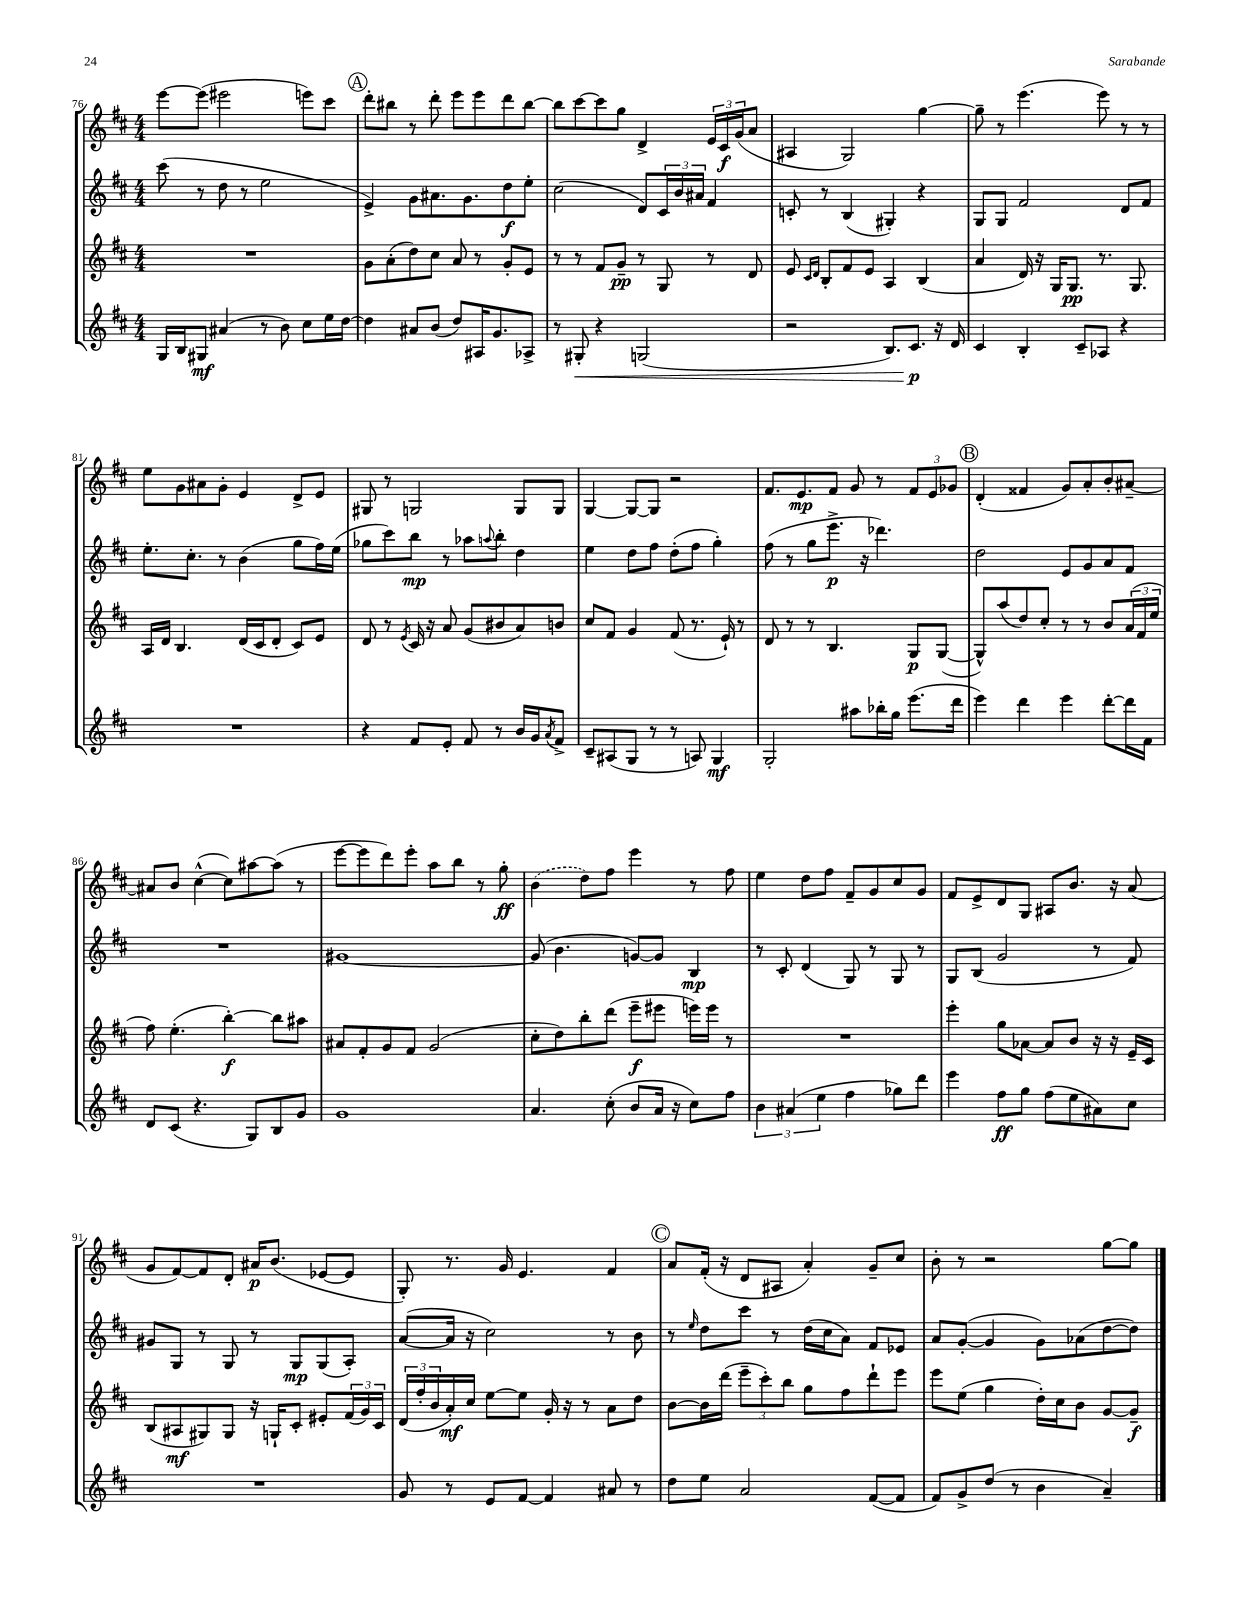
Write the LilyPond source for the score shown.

<<
\new StaffGroup <<
\new Staff = "s0" {
    \clef treble \key d \major \numericTimeSignature \time 4/4
    e'''8~ e'''8( eis'''2 e'''8) cis'''8 |
    \mark \markup { \circle "A" } d'''8-. bis''8 r8 d'''8-. e'''8 e'''8 d'''8 bis''8~ |
    bis''8 cis'''8~ cis'''8 g''8 d'4-> \tuplet 3/2 { e'16 cis'16\f g'16( } a'8 |
    ais4 g2) g''4~ |
    g''8-- r8 e'''4.( e'''8) r8 r8 |
    e''8 g'8 ais'8 g'8-. e'4 d'8-> e'8 |
    gis8 r8 g2 g8 g8 |
    g4~ g8~ g8 r2 |
    fis'8. e'8.\mp fis'8 g'8 r8 \tuplet 3/2 { fis'8 e'8 ges'8 } |
    \mark \markup { \circle "B" } d'4-.( fisis'4 g'8) a'8-. b'8-. ais'8~-- |
    ais'8 b'8 cis''4~-^( cis''8) ais''8~ ais''8( r8 |
    e'''8~ e'''8 d'''8) e'''8-. a''8 b''8 r8 g''8-.\ff |
    \once \slurDashed b'4( d''8) fis''8 e'''4 r8 fis''8 |
    e''4 d''8 fis''8 fis'8-- g'8 cis''8 g'8 |
    fis'8 e'8-> d'8 g8 ais8 b'8. r16 a'8( |
    g'8 fis'8~) fis'8 d'8-. ais'16\p b'8.( ees'8~ ees'8 |
    g8-.) r8. g'16 e'4. fis'4 |
    \mark \markup { \circle "C" } a'8 fis'16-.( r16 d'8 ais8 a'4-.) g'8-- cis''8 |
    b'8-. r8 r2 g''8~ g''8 \bar "|." |
}
\new Staff = "s1" {
    \clef treble \key d \major \numericTimeSignature \time 4/4
    cis'''8( r8 d''8 r8 e''2 |
    \mark \markup { \circle "A" } e'4->) g'8 ais'8. g'8. d''8\f e''8-. |
    cis''2( d'8) \tuplet 3/2 { cis'16 b'16 ais'16 } fis'4 |
    c'8-. r8 b4( gis4-.) r4 |
    g8 g8 fis'2 d'8 fis'8 |
    e''8.-. cis''8.-. r8 b'4( g''8 fis''16) e''16( |
    ges''8 cis'''8) b''8\mp r8 aes''8 \appoggiatura { a''8 } b''8-. d''4 |
    e''4 d''8 fis''8 d''8-.( fis''8 g''4-.) |
    fis''8( r8 g''8 e'''8.->\p r16 des'''4.) |
    \mark \markup { \circle "B" } d''2 e'8 g'8 a'8 fis'8 |
    R1 |
    gis'1~ |
    gis'8( b'4. g'8~) g'8 b4\mp |
    r8 cis'8-. d'4( g8) r8 g8 r8 |
    g8 b8( g'2 r8 fis'8) |
    gis'8 g8 r8 g8 r8 g8\mp g8( a8-.) |
    a'8~( a'16 r16 cis''2) r8 b'8 |
    \mark \markup { \circle "C" } r8 \grace { e''16 } d''8 cis'''8 r8 d''16( cis''16 a'8) fis'8 ees'8 |
    a'8 g'8~-.( g'4 g'8) aes'8( d''8~ d''8) \bar "|." |
}
\new Staff = "s2" {
    \clef treble \key d \major \numericTimeSignature \time 4/4
    R1 |
    \mark \markup { \circle "A" } g'8 a'8-.( d''8) cis''8 a'8 r8 g'8-. e'8 |
    r8 r8 fis'8 g'8--\pp r8 g8 r8 d'8 |
    e'8 \grace { cis'16 d'16 } b8-. fis'8 e'8 a4 b4( |
    a'4 d'16) r16 g16 g8.\pp r8. g8. |
    a16 d'16 b4. d'16( cis'16 d'8-. cis'8) e'8 |
    d'8 r8 \acciaccatura { e'8 } cis'16 r16 a'8 g'8( bis'8 a'8) b'8 |
    cis''8 fis'8 g'4 fis'8( r8. e'16-!) r8 |
    d'8 r8 r8 b4. g8\p g8~( |
    \mark \markup { \circle "B" } g8-^) a''8( d''8) cis''8-. r8 r8 b'8 \tuplet 3/2 { a'16( fis'16 e''16 } |
    fis''8) e''4.-.( b''4~-.\f) b''8 ais''8 |
    ais'8 fis'8-. g'8 fis'8 g'2( |
    cis''8-. d''8) b''8-. d'''8( e'''8--\f eis'''8 e'''16) e'''16 r8 |
    R1 |
    e'''4-. g''8 aes'8~ aes'8 b'8 r16 r16 e'16-- cis'16 |
    b8( ais8\mf gis8) gis8 r16 g16-! cis'8-. eis'8-. \tuplet 3/2 { fis'16( g'16) cis'16 } |
    \tuplet 3/2 { d'16( fis''16-. b'16 } a'16-.\mf) cis''16 e''8~ e''8 g'16-. r16 r8 a'8 d''8 |
    \mark \markup { \circle "C" } b'8~ b'16 d'''16( \tuplet 3/2 { e'''8-- cis'''8-.) b''8 } g''8 fis''8 d'''8-! e'''8 |
    e'''8 e''8( g''4 d''16-.) cis''16 b'8 g'8~ g'8--\f \bar "|." |
}
\new Staff = "s3" {
    \clef treble \key d \major \numericTimeSignature \time 4/4
    g16 b16 gis8\mf ais'4( r8 b'8) cis''8 e''16 d''16~ |
    \mark \markup { \circle "A" } d''4 ais'8 b'8( d''8) ais16 g'8. aes8-> |
    r8 gis8-.\< r4 g2( |
    r2 b8.) cis'8.\p\! r16 d'16 |
    cis'4 b4-. cis'8-- aes8 r4 |
    R1 |
    r4 fis'8 e'8-. fis'8 r8 b'16 g'16 \acciaccatura { a'8 } fis'8-> |
    cis'8-- ais8( g8 r8 r8 a8) g4\mf |
    g2-. ais''8 bes''16-. g''16 e'''8.( d'''16 |
    \mark \markup { \circle "B" } e'''4) d'''4 e'''4 d'''8~-. d'''16 fis'16 |
    d'8 cis'8( r4. g8) b8 g'8 |
    g'1 |
    a'4. cis''8-.( b'8 a'16 r16 cis''8) fis''8 |
    \tuplet 3/2 { b'4 ais'4( e''4 } fis''4 ges''8) d'''8 |
    e'''4 fis''8\ff g''8 fis''8( e''8 ais'8) cis''8 |
    R1 |
    g'8 r8 e'8 fis'8~ fis'4 ais'8 r8 |
    \mark \markup { \circle "C" } d''8 e''8 a'2 fis'8~( fis'8 |
    fis'8) g'8-> d''8( r8 b'4 a'4--) \bar "|." |
}
>>
>>
\layout { \context { \Score currentBarNumber = #76 } }
